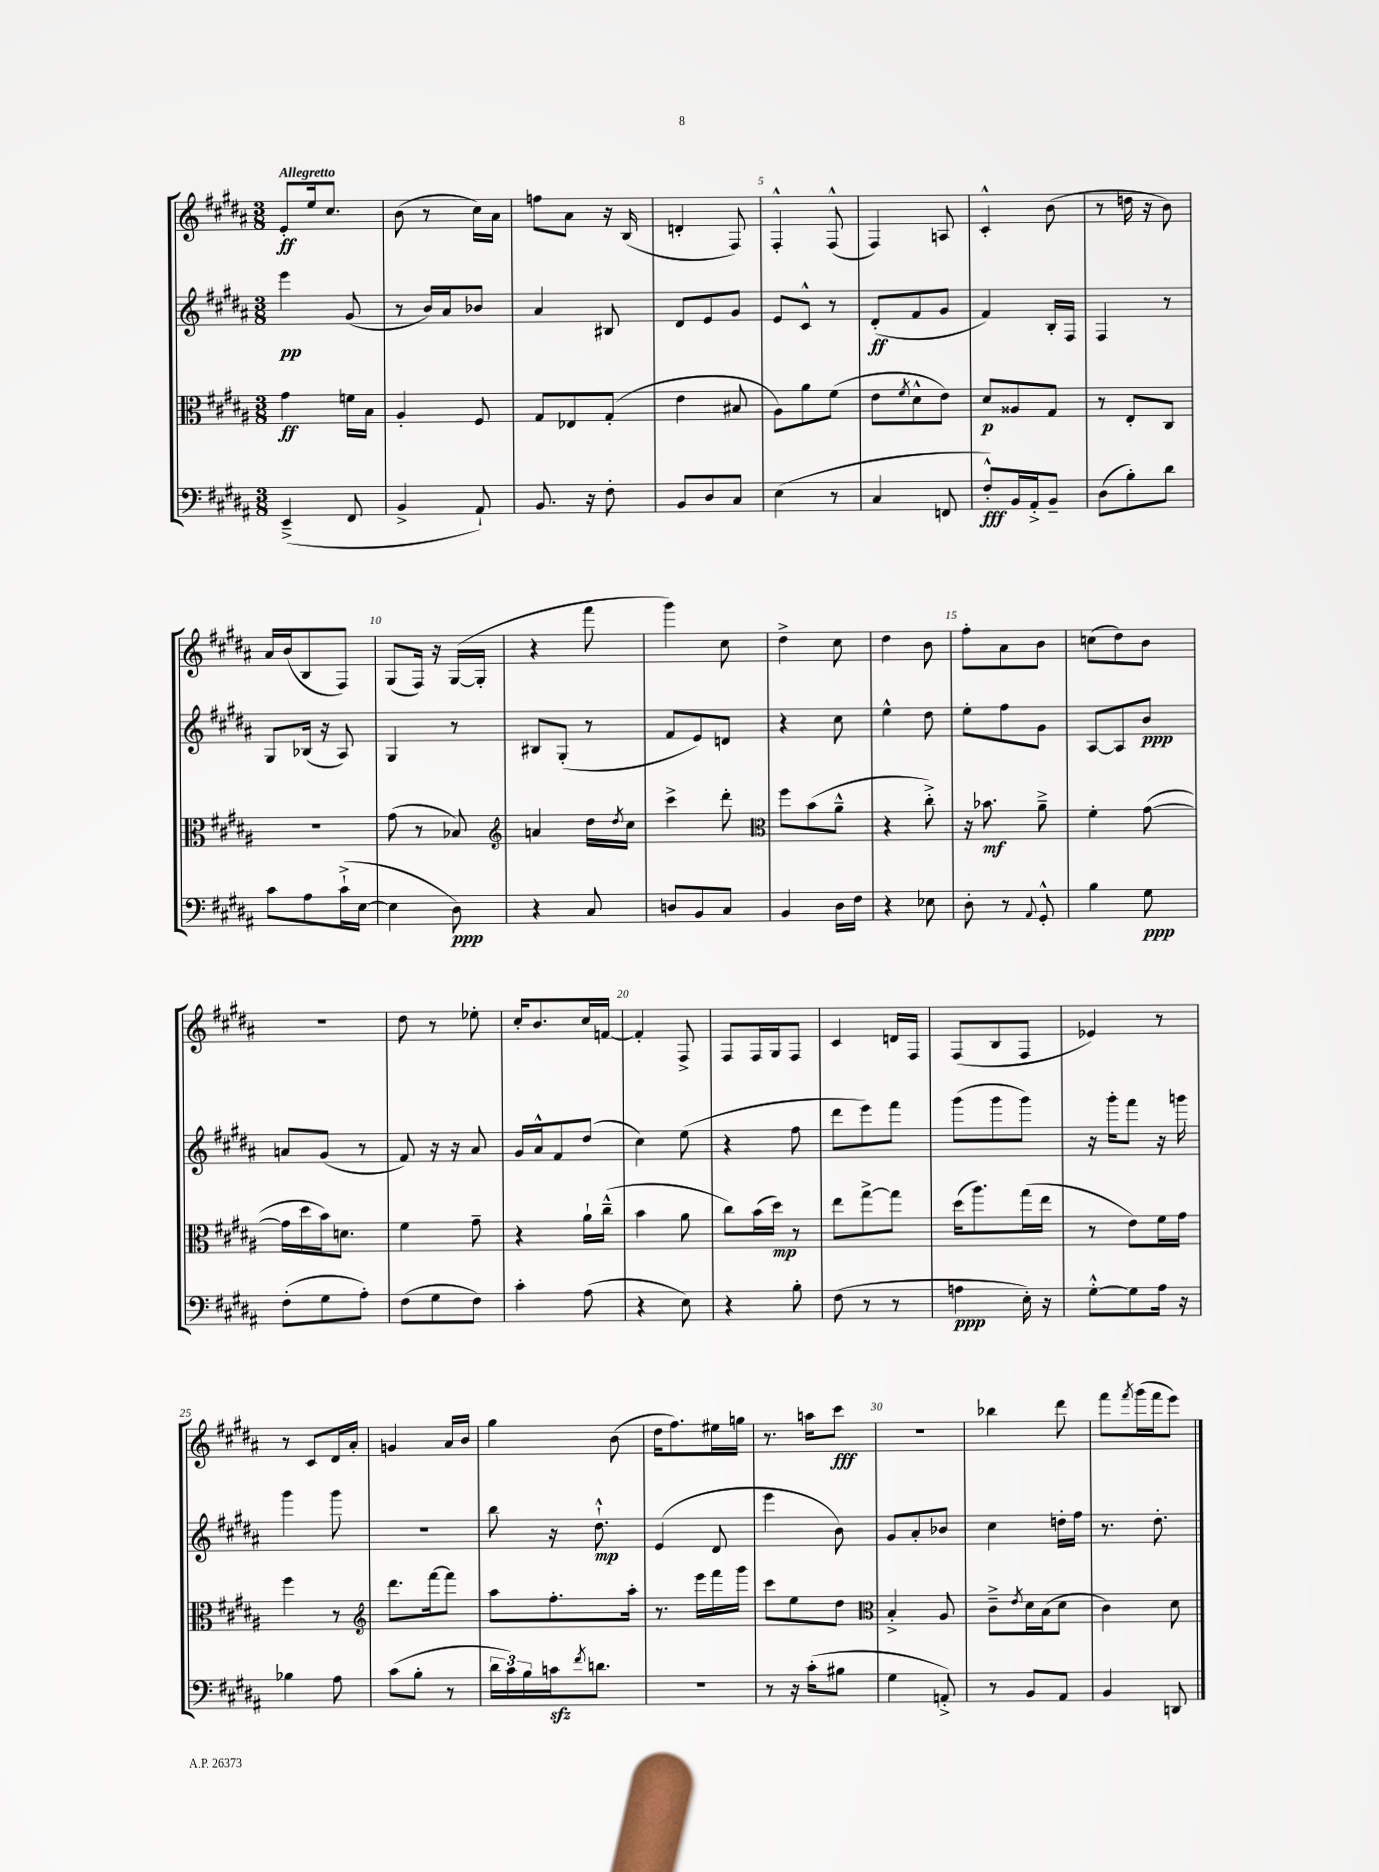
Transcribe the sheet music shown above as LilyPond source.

<<
\new StaffGroup <<
\new Staff = "s0" {
    \clef treble \key b \major \numericTimeSignature \time 3/8 \tempo "Allegretto"
    e'8-.\ff e''16 cis''8. |
    b'8( r8 cis''16) ais'16 |
    f''8 ais'8 r16 b16( |
    d'4-. fis8) |
    fis4-.-^ fis8-^( |
    fis4) a8 |
    cis'4-.-^ b'8( |
    r8 d''16 r16 b'8) |
    ais'16 b'16( b8 fis8) |
    gis8( fis16) r16 gis16~( gis16-. |
    r4 fis'''8 |
    gis'''4) cis''8 |
    dis''4-> cis''8 |
    dis''4 b'8 |
    fis''8-. ais'8 b'8 |
    c''8( dis''8) b'8 |
    R4. |
    dis''8 r8 ees''8-. |
    cis''16-. b'8. cis''16 f'16~ |
    f'4-. fis8-> |
    fis8 fis16 gis16 fis8 |
    cis'4 d'16 fis16 |
    fis8( b8 fis8 |
    ees'4) r8 |
    r8 cis'8 dis'16 ais'16-. |
    g'4 ais'16 b'16 |
    gis''4 b'8( |
    dis''16 fis''8.) eis''16 g''16 |
    r8. a''16 cis'''8\fff |
    R4. |
    bes''4 dis'''8 |
    fis'''8 \acciaccatura { fis'''8 } gis'''16( fis'''16 e'''8) \bar "|." |
}
\new Staff = "s1" {
    \clef treble \key b \major \numericTimeSignature \time 3/8
    e'''4\pp gis'8( |
    r8 b'16) ais'16 bes'8 |
    ais'4 bis8 |
    dis'8 e'8 gis'8 |
    e'8 cis'8-^ r8 |
    dis'8-.\ff( fis'8 gis'8 |
    fis'4) b16-. fis16 |
    fis4 r8 |
    gis8 bes16( r16 ais8) |
    gis4 r8 |
    bis8 gis8-.( r8 |
    fis'8 e'8) d'8 |
    r4 cis''8 |
    e''4-^ dis''8 |
    e''8-. fis''8 gis'8 |
    ais8~ ais8 b'8\ppp |
    a'8 gis'8( r8 |
    fis'8) r16 r16 ais'8 |
    gis'16 ais'16-^ fis'8 dis''8( |
    cis''4) e''8( |
    r4 fis''8 |
    dis'''8 e'''8) fis'''8 |
    gis'''8( gis'''8 gis'''8) |
    r16 gis'''16-. fis'''8 r16 g'''16 |
    gis'''4 gis'''8 |
    r4. |
    b''8 r16 dis''8.-!-^\mp |
    e'4( dis'8 |
    e'''4 b'8) |
    gis'8 ais'8-. bes'8 |
    cis''4 d''16-. fis''16 |
    r8. dis''8.-. \bar "|." |
}
\new Staff = "s2" {
    \clef alto \key b \major \numericTimeSignature \time 3/8
    gis'4\ff f'16 b16 |
    ais4-. fis8 |
    gis8 ees8 gis8-.( |
    e'4 bis8 |
    ais8) ais'8 fis'8( |
    e'8 \acciaccatura { fis'8 } dis'8-^ e'8) |
    dis'8\p aisis8 gis8 |
    r8 e8-. cis8 |
    R4. |
    gis'8( r8 bes8) |
    \clef treble a'4 dis''16 \acciaccatura { dis''8 } cis''16 |
    cis'''4-> dis'''8-. |
    \clef alto fis''8 b'8( ais'8---^ |
    r4 cis''8-.->) |
    r16 bes'8.\mf ais'8---> |
    fis'4-. gis'8~( |
    gis'16 dis''16 b'16) d'8. |
    fis'4 gis'8-- |
    r4 ais'16-! cis''16---^( |
    b'4 ais'8 |
    cis''8) b'16( dis''16\mp) r8 |
    e''8 gis''8~-> gis''8 |
    dis''16( ais''8.) gis''16( e''16 |
    r8 e'8) fis'16 gis'16 |
    fis''4 r8 |
    \clef treble dis'''8. fis'''16~ fis'''8 |
    ais''8 fis''8.-. ais''16-. |
    r8. e'''16 fis'''16 gis'''16 |
    cis'''8 e''8 dis''8 |
    \clef alto b4-.-> ais8 |
    cis'8---> \acciaccatura { e'8 } dis'16 b16( dis'8 |
    cis'4) dis'8 \bar "|." |
}
\new Staff = "s3" {
    \clef bass \key b \major \numericTimeSignature \time 3/8
    e,4--->( fis,8 |
    b,4-> ais,8-!) |
    b,8. r16 fis8-. |
    b,8 dis8 cis8 |
    e4( r8 |
    cis4 f,8 |
    fis8-.-^\fff) b,16 ais,16-.-> b,8-- |
    dis8( b8-.) dis'8 |
    cis'8 ais8 cis'16-!->( e16~ |
    e4 dis8\ppp) |
    r4 cis8 |
    d8 b,8 cis8 |
    b,4 dis16 fis16 |
    r4 ees8 |
    dis8-. r8 \appoggiatura { ais,8 } gis,8-.-^ |
    b4 gis8\ppp |
    fis8-.( gis8 ais8-.) |
    fis8( gis8 fis8) |
    cis'4-. ais8( |
    r4 e8) |
    r4 b8-. |
    fis8( r8 r8 |
    a4\ppp e16-.) r16 |
    gis8~-.-^ gis8 ais16 r16 |
    bes4 ais8 |
    cis'8( b8-. r8 |
    \tuplet 3/2 { dis'16 cis'16) b16 } c'16\sfz \acciaccatura { fis'8 } d'8. |
    R4. |
    r8 r16 cis'16-.( bis8 |
    gis4 a,8-.->) |
    r8 b,8 ais,8 |
    b,4 d,8 \bar "|." |
}
>>
>>
\layout { \context { \Score \override BarNumber.break-visibility = ##(#f #t #t) barNumberVisibility = #(every-nth-bar-number-visible 5) } }
